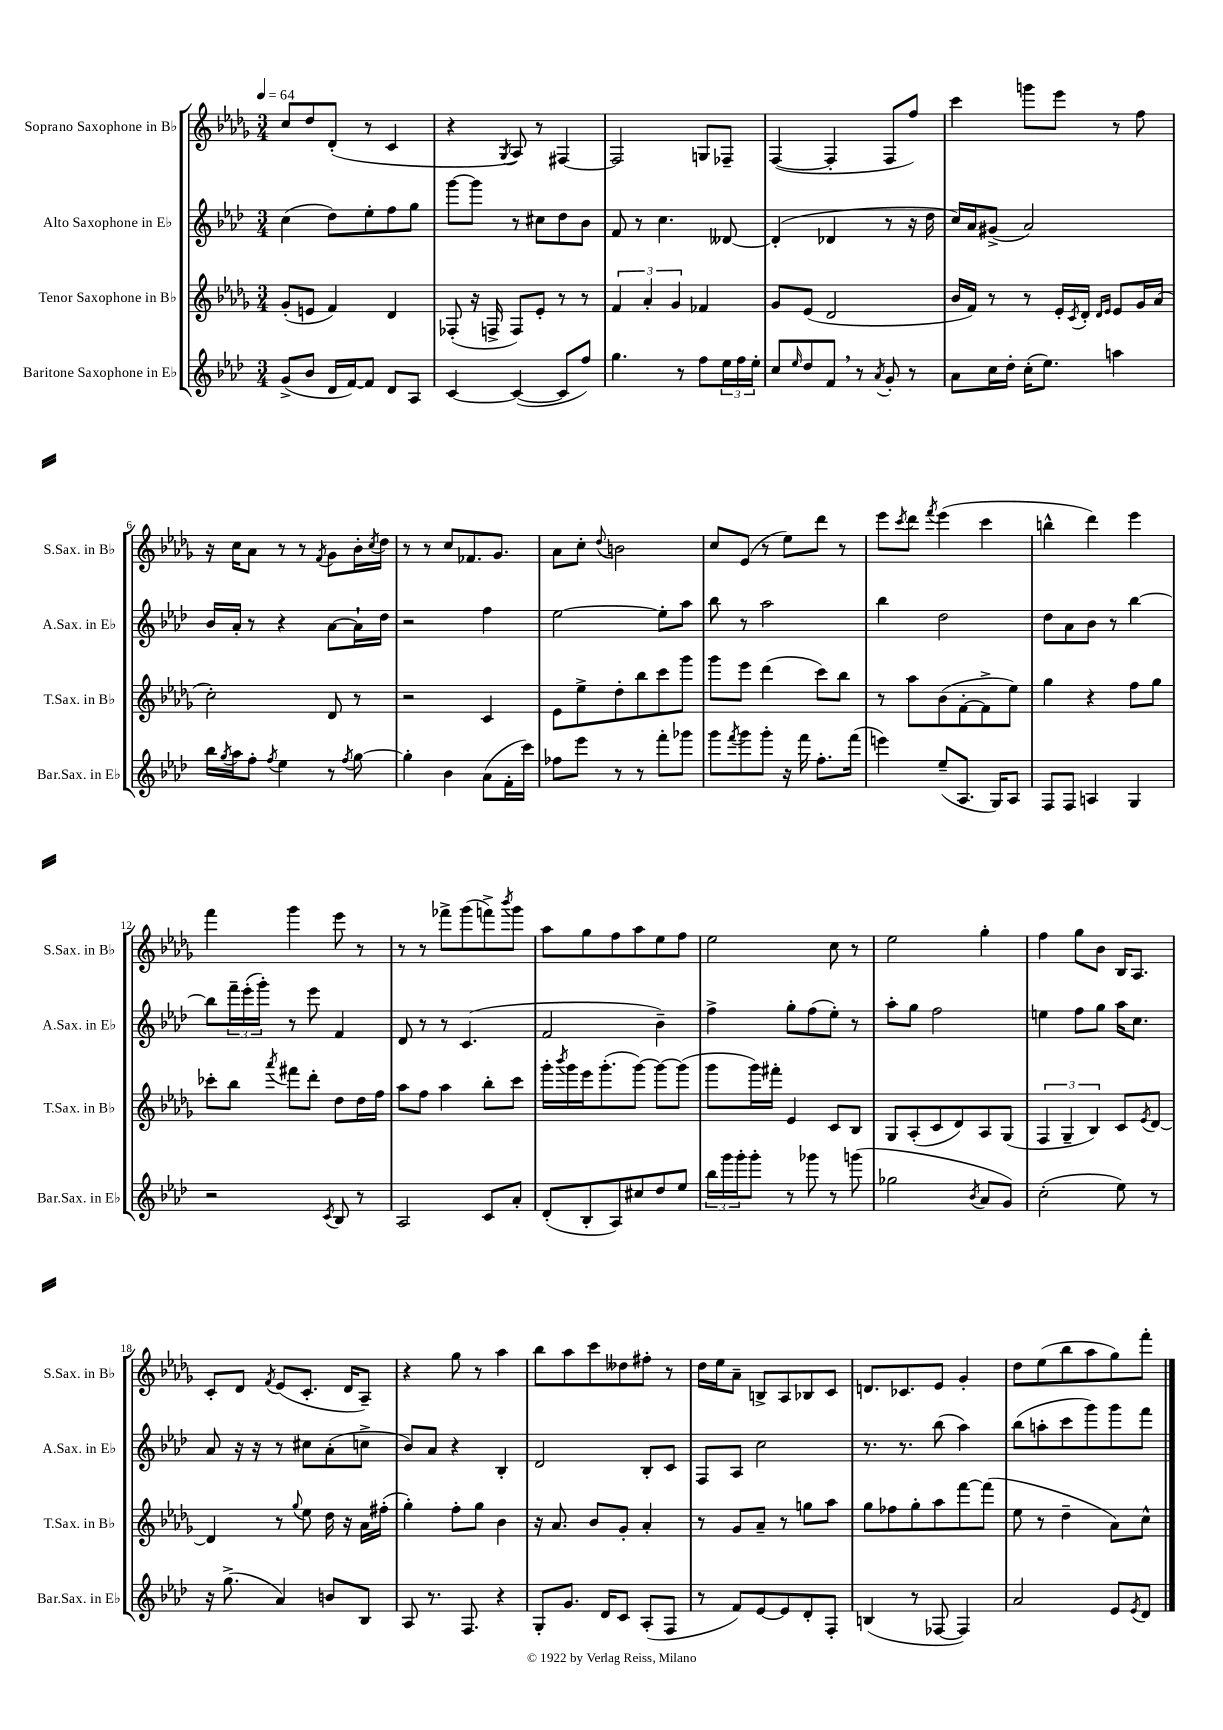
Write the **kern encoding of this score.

**kern	**kern	**kern	**kern
*staff4	*staff3	*staff2	*staff1
*clefG2	*clefG2	*clefG2	*clefG2
*k[b-e-a-d-]	*k[b-e-a-d-g-]	*k[b-e-a-d-]	*k[b-e-a-d-g-]
*M3/4	*M3/4	*M3/4	*M3/4
*MM64	*MM64	*MM64	*MM64
(8g^	(8g-'	(4cc	8cc
8b-	8e	.	8dd-
16d-	4f)	8dd-)	(8d-'
[16f)	.	.	.
8f]	.	8ee-'	8r
8d-	4d-	8ff	4c
8A-	.	8gg	.
=	=	=	=
[4c	(8F-'	[8ggg	4r
.	16r	8ggg]	.
.	16F^	.	.
.	.	.	8qG-
(4c_	8F)	8r	8A-)
.	8e-'	8cc#	8r
8c]	8r	8dd-	[4F#
8ff)	8r	8b-	.
=	=	=	=
4.gg	6f	8f	2F#]
.	.	8r	.
.	6a-'	.	.
.	.	4.cc	.
.	6g-	.	.
8r	.	.	.
8ff	4f-	.	8G
24ee-	.	[8d--	8F-~
24ff	.	.	.
24ee-'	.	.	.
=	=	=	=
8cc	8g-	(4d--']	([4F
16qqee-	.	.	.
8dd-	(8e-	.	.
8f	2d-	4d-	4F']
8r	.	.	.
8qa-	.	.	.
8g'	.	8r	8F
8r	.	16r	8ff)
.	.	16dd-	.
=	=	=	=
8a-	16b-	16cc)	4ccc
.	16f)	16a-	.
16cc	8r	(8g#^	.
16dd-'	.	.	.
(16cc'	8r	2a-)	8ggg
8.ee-)	.	.	.
.	16e-'	.	8eee-
.	8qc	.	.
.	16d-'	.	.
.	16qqd-	.	.
.	16qqe-	.	.
4aa	8e-	.	8r
.	16g-	.	8ff
.	(16a-	.	.
=	=	=	=
16bb-	2cc')	16b-	16r
8qgg	.	.	.
16aa-	.	16a-'	16cc
8ff'	.	8r	8a-
8qff	.	.	.
4ee-	.	4r	8r
.	.	.	8r
.	.	.	8qf
8r	8d-	[8a-	8g-
8qff	.	.	.
[8gg	8r	16a-`]	16b-'
.	.	.	8qcc
.	.	16dd-	16dd-
=	=	=	=
4gg']	2r	2r	8r
.	.	.	8r
4b-	.	.	8cc
.	.	.	8.f-
(8a-	4c	4ff	.
.	.	.	8.g-
16f'	.	.	.
16ccc)	.	.	.
=	=	=	=
8ff-	8e-	[2ee-	8a-
8eee-	8ee-^	.	8cc'
.	.	.	8qqdd-
8r	8dd-'	.	2b
8r	8bb-	.	.
8fff'	8ccc	8ee-']	.
8ggg-	8ggg-	8aa-	.
=	=	=	=
8ggg	8ggg-	8bb-	8cc
8qfff	.	.	.
8ggg	8eee-	8r	(8e-
8ggg'	(4ddd-	2aa-	8r
16r	.	.	8ee-)
16fff	.	.	.
8.ff'	8ccc)	.	8ddd-
.	8bb-	.	8r
(16fff	.	.	.
=	=	=	=
4eee)	8r	4bb-	8eee-
.	.	.	8qccc
.	8aa-	.	8ddd-
.	.	.	8qfff
(8ee-~	(8b-	2dd-	(4eee-
8.A-	[8f'	.	.
.	8f^]	.	4ccc
16G)	.	.	.
8A-	8ee-)	.	.
=	=	=	=
8F	4gg-	8dd-	4bb^^
8F	.	8a-	.
4A	4r	8b-	4ddd-)
.	.	8r	.
4G	8ff	[4bb-	4eee-
.	8gg-	.	.
=	=	=	=
2r	8ccc-'	8bb-]	4fff
.	8bb-	24fff~	.
.	.	(24eee-'	.
.	.	24ggg')	.
.	8qaaa-	.	.
.	8fff#	8r	4ggg-
.	8ddd-'	8eee-	.
8qc	.	.	.
8B-	8dd-	4f	8eee-
8r	16dd-	.	8r
.	16ff	.	.
=	=	=	=
2A-	8aa-	8d-	8r
.	8ff	8r	8r
.	4aa-	8r	8fff-^
.	.	(4.c	(8ggg-
8c	8bb-'	.	8fff^)
.	.	.	8qbbb-
8a-'	8ccc	.	8ggg-
=	=	=	=
(8d-'	16ggg-'	2f	8aa-
.	8qbbb-	.	.
.	16ggg-	.	.
8B-'	16eee-	.	8gg-
.	(8.ggg-'	.	.
8A-)	.	.	8ff
8cc#	[8ggg-)	.	8aa-
8dd-	8ggg-_	4b-~)	8ee-
8ee-	(8ggg-]	.	8ff
=	=	=	=
24bb-	8ggg-	4ff^	2ee-
24ggg	.	.	.
24ggg'	.	.	.
8ggg'	16ggg-)	.	.
.	16fff#'	.	.
8r	4e-	8gg'	.
8ggg-	.	(8ff	.
8r	8c	8ee-')	8cc
(8ggg	8B-	8r	8r
=	=	=	=
2gg-	8G-	8aa-'	2ee-
.	(8A-'	8gg	.
.	8c	2ff	.
.	8d-)	.	.
8qb-	.	.	.
8a-	8A-	.	4gg-'
8g)	(8G-	.	.
=	=	=	=
(2cc'	6F	4ee	4ff
.	6G-~	.	.
.	.	8ff	8gg-
.	6B-)	.	.
.	.	8gg	8b-
8ee-)	8c	16aa-	16B-
.	.	8.cc	8.A-
.	8qe-	.	.
8r	[8d-	.	.
=	=	=	=
16r	4d-]	8a-	8c'
(8.gg^	.	.	.
.	.	16r	8d-
.	.	16r	.
.	.	.	8qf
4a-)	8r	8r	(8e-
.	8qqgg-	.	.
.	8ee-	8cc#	8.c'
8b	16dd-	(8a-'	.
.	16r	.	16d-
8B-	16a-	8cc^	8A-~)
.	(16ff#'	.	.
=	=	=	=
8A-	4gg-')	8b-)	4r
8.r	.	8a-	.
.	8ff'	4r	8gg-
8.F	.	.	.
.	8gg-	.	8r
4r	4b-	4B-'	4aa-
=	=	=	=
8G'	16r	2d-	8bb-
.	8.a-	.	.
8.g	.	.	8aa-
.	8b-	.	8ccc
16d-	.	.	.
8c	8g-'	.	8dd--
(8A-'	4a-'	8B-'	8ff#'
8F	.	8c	8r
=	=	=	=
8r	8r	8F	16dd-
.	.	.	16ee-
8f)	8g-	8A-	8a-~
[8e-	8a-~	2cc	8B^
8e-]	8r	.	8A-
8d-'	8gg	.	8B-
8F'	8aa-	.	8c
=	=	=	=
(4B	8gg-	8.r	8.d
.	8ff-	.	.
.	.	8.r	8.c-
8r	8gg-'	.	.
[8F-	8aa-	(8bb-	8e-
4F-])	[8fff	4aa-)	4g-'
.	(8fff]	.	.
=	=	=	=
2a-	8ee-	(8bb-	8dd-
.	8r	8aa'	(8ee-
.	4dd-~	8ccc	8bb-
.	.	8ggg)	8aa-
8e-	8a-)	8ggg	8gg-)
8qe-	.	.	.
8d-	8cc^^	8fff	8fff'
==	==	==	==
*-	*-	*-	*-
